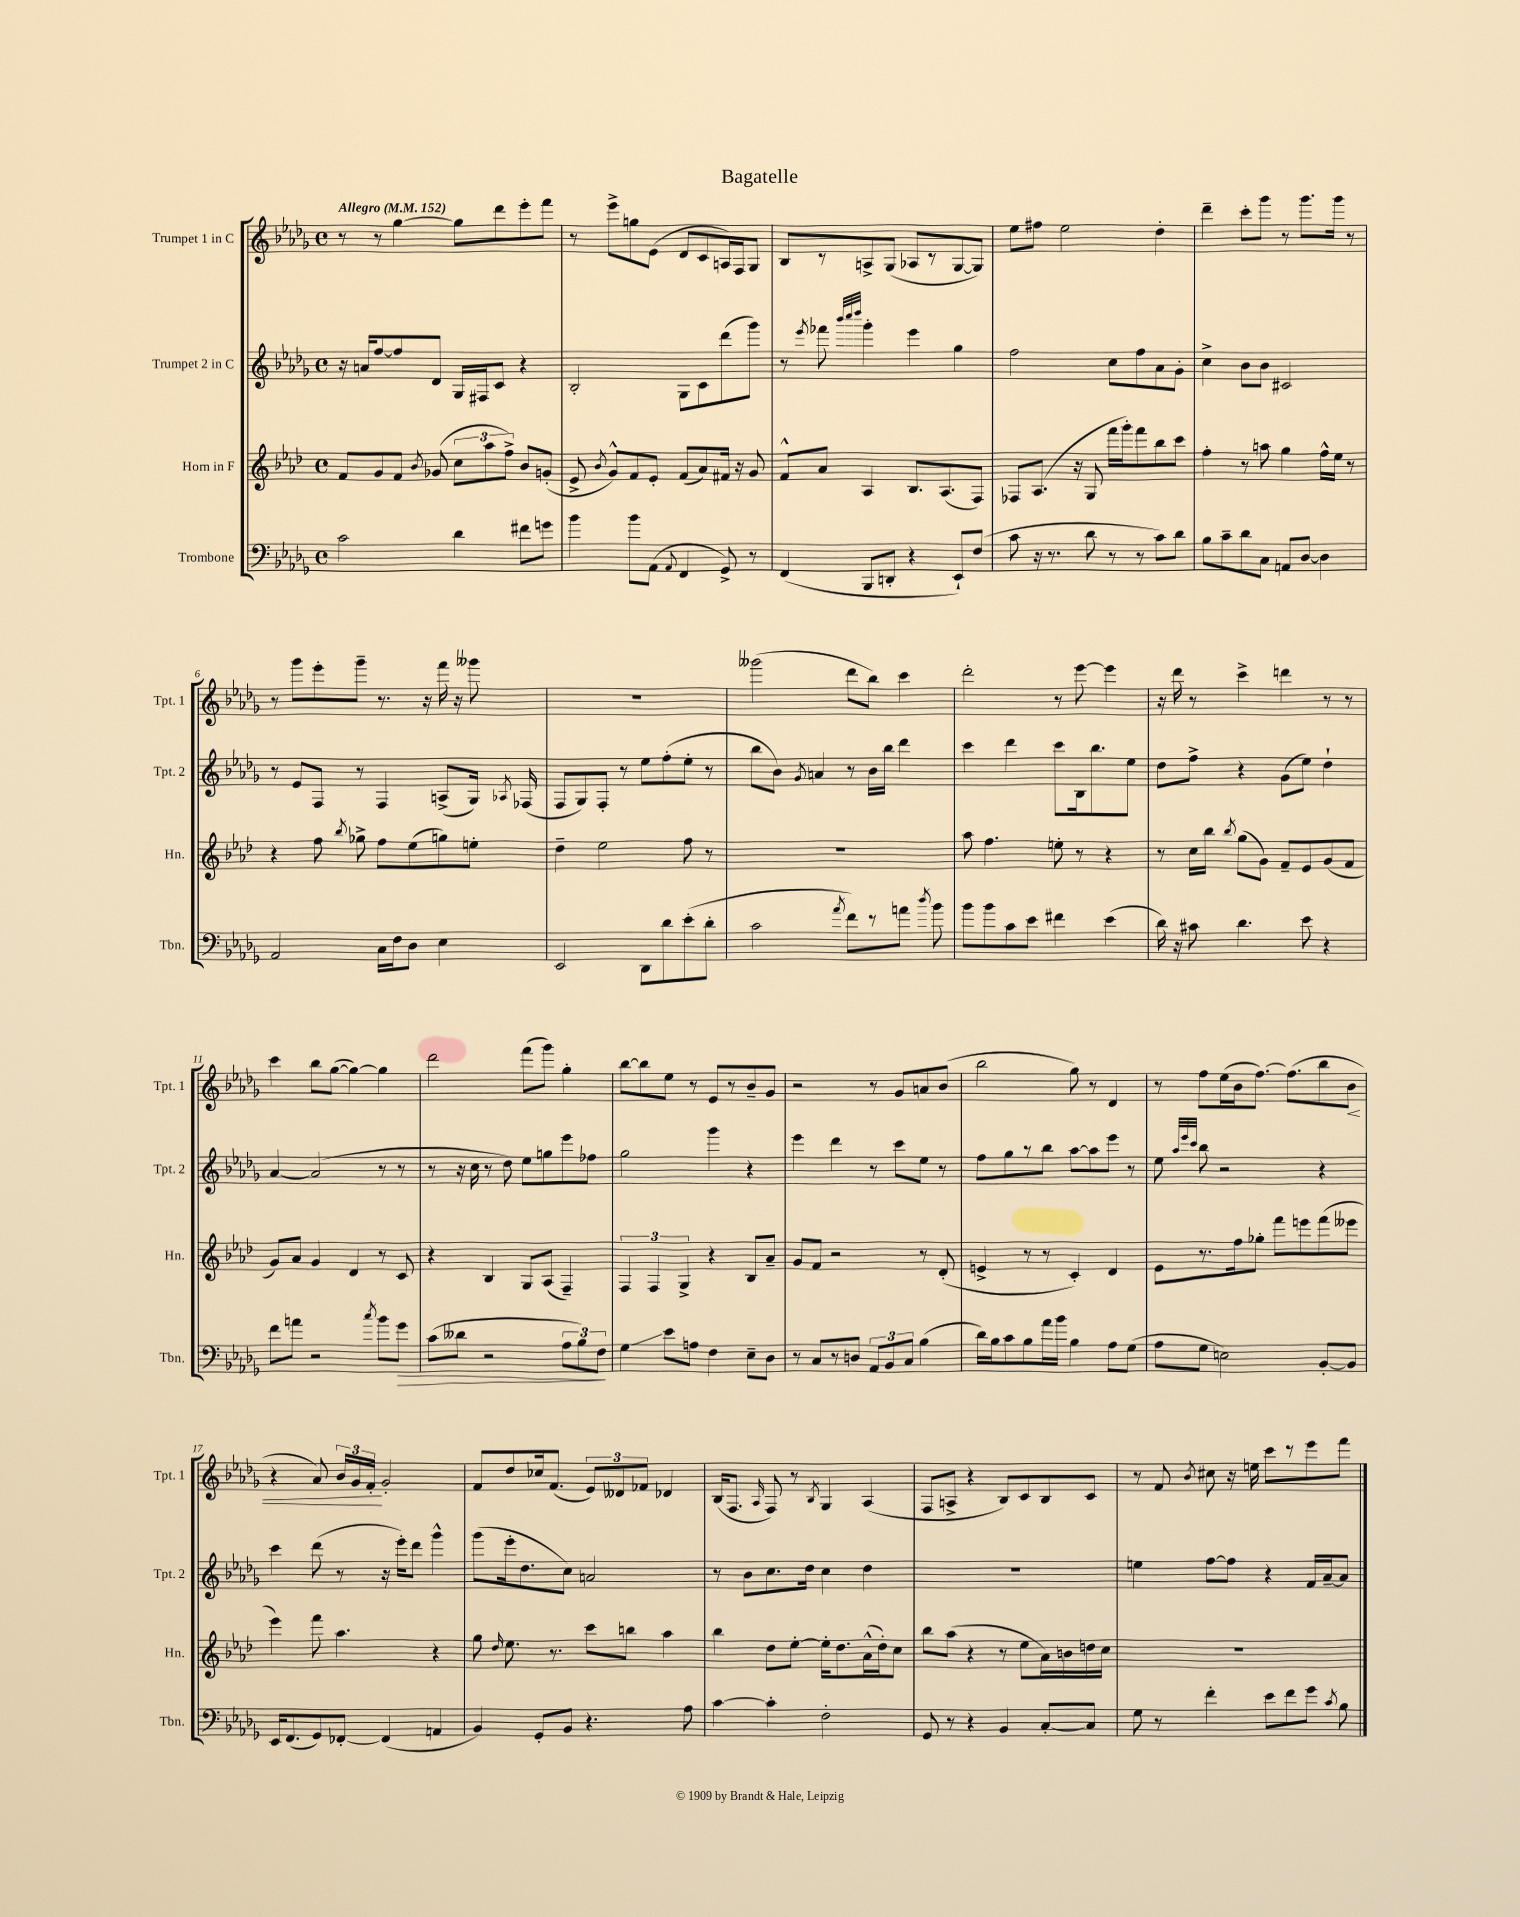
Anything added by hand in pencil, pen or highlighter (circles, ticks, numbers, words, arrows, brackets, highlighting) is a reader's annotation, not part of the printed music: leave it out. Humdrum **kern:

**kern	**kern	**kern	**kern
*staff4	*staff3	*staff2	*staff1
*clefF4	*clefG2	*clefG2	*clefG2
*k[b-e-a-d-g-]	*k[b-e-a-d-]	*k[b-e-a-d-g-]	*k[b-e-a-d-g-]
*M4/4	*M4/4	*M4/4	*M4/4
*met(c)	*met(c)	*met(c)	*met(c)
*MM152	*MM152	*MM152	*MM152
2c	8f	16r	8r
.	.	16a	.
.	8g	[8ff	8r
.	8f	8ff]	[4gg-
.	8qb-	.	.
.	(8g-	8d-	.
4d-	12cc	16G-	8gg-]
.	.	16F#	.
.	12aa-	.	.
.	.	8c	8ddd-
.	12ff^)	.	.
8f#	8b-	4r	8eee-'
8g	(8g'	.	8fff
=	=	=	=
4b-	8e-^	2B-'	8r
.	8qb-	.	.
.	8g^^)	.	8eee-^
8b-	8f	.	8gg
(8AA-	8e-'	.	(8e-
8qqAA-	.	.	.
4FF	(8f	8G-	8d-
.	8a-)	8c	8c
8GG-^)	16f#	(8ddd-	16A)
.	16r	.	16F
8r	8g	8ggg-)	8G-
=	=	=	=
(4FF	8f^^	8r	8B-
.	.	8qeee-	.
.	8a-	8fff-	8r
.	.	32qqbbb-	.
.	.	32qqcccc	.
.	.	32qqdddd-	.
8BBB-	4A-	4ggg-'	8A^
8DD'	.	.	(8G-
4r	8.B-	4eee-	8A-
.	.	.	8r
.	(8.A-	.	.
8EE-`)	.	4gg-	[8G-
(8F	8F)	.	8G-])
=	=	=	=
8c	8F-	2ff	8ee-
16r	(8.A-	.	8ff#
8.r	.	.	.
.	.	.	2ee-
.	16r	.	.
8d-	8G	.	.
8r	16fff	8cc	.
.	16ggg')	.	.
8r	8fff	8ff	.
8c)	8bb-	8a-	4dd-'
8d-	8ccc	8g-'	.
=	=	=	=
8B-	4ff'	4cc^	4ddd-~
8c~	.	.	.
8d-	8r	8b-	8ccc'
8C	8aa	8b-	8ggg-
8AA	4gg	2c#	8r
[8D-	.	.	8.ggg-
4D-]	16ff^^	.	.
.	16ee-	.	16ggg-
.	8r	.	8r
=	=	=	=
2AA-	4r	8r	8r
.	.	8e-	8ggg-
.	8ff	8F	8eee-'
.	8qbb-	.	.
.	8gg-^	8r	8ggg-~
16C	8ff	4F	8.r
16F	.	.	.
8D-	(8ee-	.	.
.	.	.	16r
4E-	8gg)	(8A^	16fff
.	.	.	16r
.	8ee'	16G-)	8ggg--
.	.	8qA-	.
.	.	(16F-	.
=	=	=	=
2EE-	4dd-~	8F	1r
.	.	8G-)	.
.	2ee-	8F'	.
.	.	8r	.
8DD-	.	8ee-	.
8d-	.	(8ff'	.
(8e-'	8ff	8ee-'	.
8d-'	8r	8r	.
=	=	=	=
2c	1r	8bb-	(2ggg--
.	.	8b-)	.
.	.	8qg-	.
.	.	4a	.
8qa-	.	.	.
8f)	.	8r	8ddd-
8r	.	16b-	8bb-)
.	.	16bb-	.
8a	.	4ddd-	4ccc
8qdd-	.	.	.
8b-	.	.	.
=	=	=	=
8b-	8aa-	4ccc	2ddd-'
8b-	4.ff	.	.
8c	.	4ddd-	.
8e-	.	.	.
4f#	8ee'	8ccc	8r
.	8r	16B-	[8eee-
.	.	8.bb-	.
(4e-	4r	.	4eee-]
.	.	8ee-	.
=	=	=	=
16d-)	8r	8dd-	16r
16r	.	.	16ddd-
8c#	16cc	8ff^	8r
.	16bb-	.	.
.	8qbb-	.	.
4.d-	(8gg	4r	4ccc^
.	8g)	.	.
.	8f~	(8g-	4ddd
8e-	8e-	8ee-)	.
4r	(8g	4dd-`	8r
.	8f	.	8r
=	=	=	=
8f	8g)	[4a-	4ccc
8a	8a-	.	.
2r	4g	(2a-]	8bb-
.	.	.	([8gg-
.	4d-	.	4gg-_)
8qcc	.	.	.
8b-	8r	8r	4gg-]
8g-	8c	8r	.
=	=	=	=
(8c	4r	8r	2ddd-
8d--	.	16r	.
.	.	16cc	.
2r	4B-	8r	.
.	.	8dd-)	.
.	8G	8ee-	(8fff
.	(8A-	8gg	8ggg-)
12A-	4F~)	8eee-	4gg-'
12B-)	.	.	.
.	.	8ff-	.
12F	.	.	.
=	=	=	=
4G-	6F	2gg-	[8bb-
.	.	.	8bb-]
.	6F	.	.
8e-	.	.	8ee-
.	6G^	.	.
8A	.	.	8r
4F	4r	4ggg-	8e-
.	.	.	8r
8E-~	8B-	4r	8b-~
8D-	8a-~	.	8g-
=	=	=	=
8r	8g	4eee-	2r
8C	8f	.	.
8r	2r	4ddd-	.
8D	.	.	.
12AA-	.	8r	8r
12BB-	.	.	.
.	.	8ccc	8g-
12C	.	.	.
(4B-	8r	8ee-	8a
.	(8d-'	8r	(8b-
=	=	=	=
16d-)	4e^	8ff	2bb-
16B-	.	.	.
8c	.	8gg-	.
8B-	8r	8r	.
16a-	8r	8bb-	.
16b-	.	.	.
4B-	4c')	[8aa-	8gg-)
.	.	8aa-]	8r
8A-	4d-	8eee-	4d-
(8G-	.	8r	.
=	=	=	=
8A-	8e-	8ee-	8r
.	.	32qqaa-	.
.	.	32qqeee-	.
.	.	32qqccc	.
8G-	8.r	8bb-	8ff
2E)	.	2r	(16ee-
.	16ff	.	16b-
.	8gg-'	.	[8.ff)
.	8fff	.	.
.	.	.	(8.ff]
.	8eee	.	.
[8BB-'	(8fff	4r	8bb-
8BB-]	8eee--	.	8b-
=	=	=	=
16EE-	4eee-)	4ccc	4r
(8.FF	.	.	.
8GG-)	8fff	(8ddd-	8a-)
[8FF-'	4.aa-	8r	24b-
.	.	.	24g-
.	.	.	24f'
(4FF-]	.	16r	2g-'
.	.	16eee-')	.
.	.	8ddd-	.
4AA	4r	4ggg-^^	.
=	=	=	=
4BB-)	8gg	(8ggg-	8f
.	16qqdd-	.	.
.	8.ee-	16eee-'	8dd-
.	.	8.dd-	.
8GG-'	.	.	16cc-
.	8.r	.	(8.f
8BB-	.	8cc)	.
4.r	8ccc	2a	12e-)
.	.	.	12d--
.	8bb	.	.
.	.	.	12f-
.	4aa-	.	4d-
8A-	.	.	.
=	=	=	=
[4c	4bb-	8r	(16B-
.	.	.	8.F
.	.	8b-	.
.	.	.	16qqA-
4c']	8dd-	8.cc	8F)
.	[8ee-'	.	8r
.	.	16dd-	.
.	.	.	8qB-
2F'	16ee-']	4cc	4G-
.	8.dd-	.	.
.	(16a-^^	4dd-	(4A-
.	16dd-')	.	.
.	8cc	.	.
=	=	=	=
8GG-	8bb-	1r	8F
8r	(8aa-	.	8A^
4r	4r	.	4r
4BB-	8r	.	8B-)
.	8ee-	.	8c
[8C'	16a-)	.	8B-
.	16b	.	.
8C]	16dd	.	8c
.	16cc	.	.
=	=	=	=
8G-	1r	4ee	8r
8r	.	.	8f
.	.	.	8qb-
4f'	.	[8ff	8cc#
.	.	8ff]	16r
.	.	.	16ee
8e-	.	4r	8ccc
8f	.	.	8r
8g-	.	16f	8eee-
.	.	[16a-~	.
8qc	.	.	.
8B-	.	8a-]	8fff
==	==	==	==
*-	*-	*-	*-
